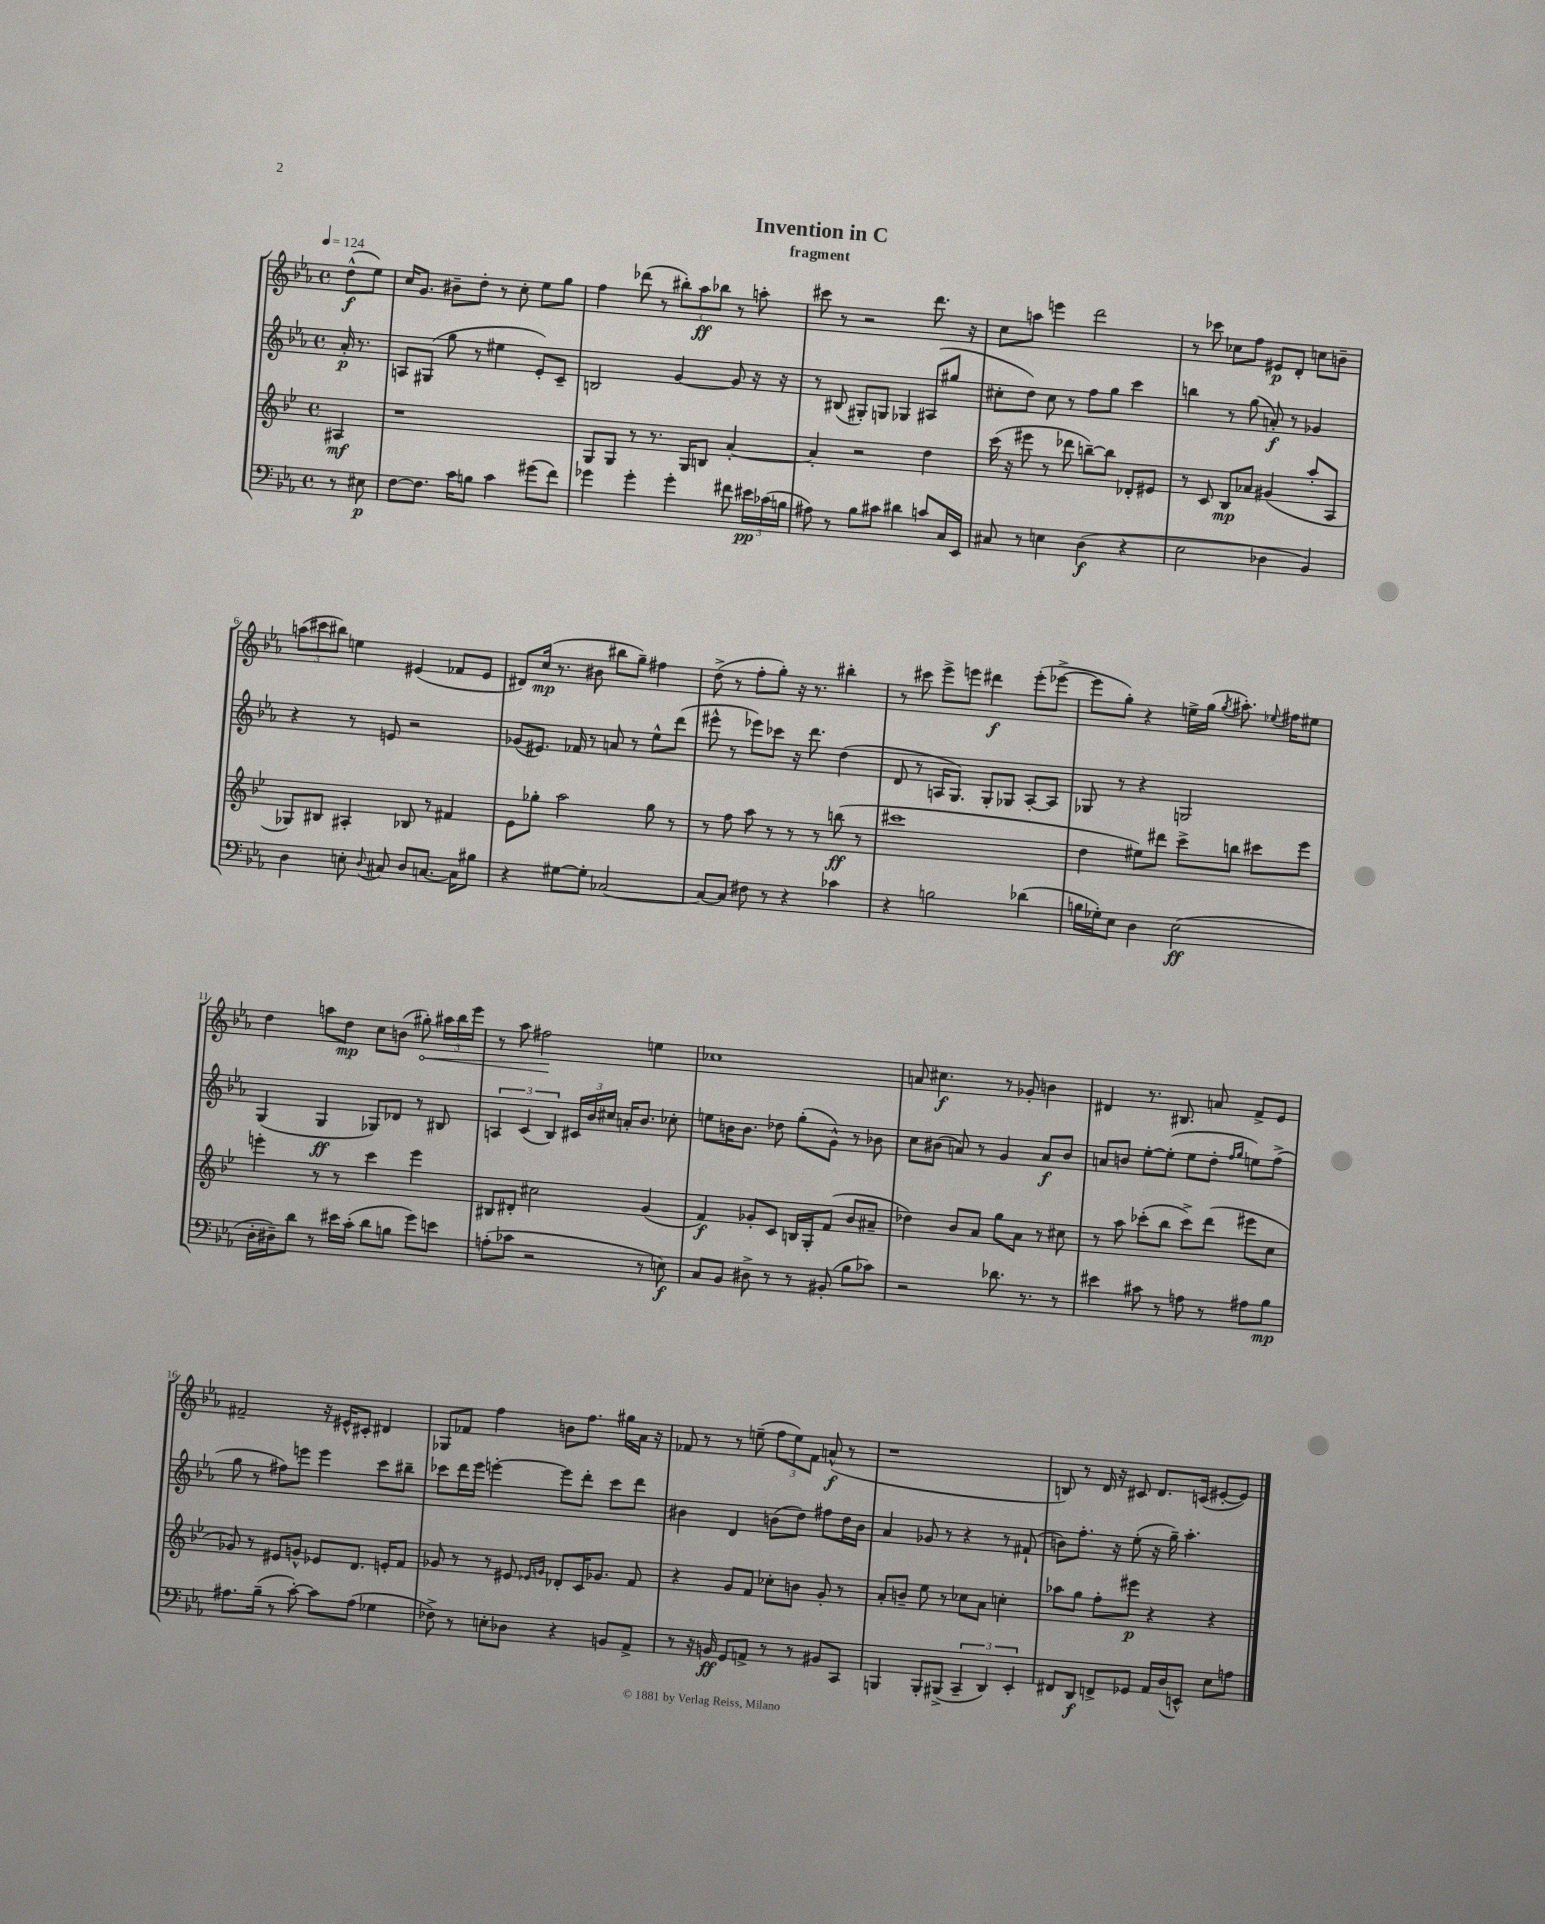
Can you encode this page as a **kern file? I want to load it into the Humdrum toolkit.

**kern	**dynam	**kern	**dynam	**kern	**dynam	**kern	**dynam
*part4	*part4	*part3	*part3	*part2	*part2	*part1	*part1
*staff4	*staff4	*staff3	*staff3	*staff2	*staff2	*staff1	*staff1
*clefF4	*	*clefG2	*	*clefG2	*	*clefG2	*
*k[b-e-a-]	*	*k[b-e-]	*	*k[b-e-a-]	*	*k[b-e-a-]	*
*M4/4	*	*M4/4	*	*M4/4	*	*M4/4	*
*met(c)	*	*met(c)	*	*met(c)	*	*met(c)	*
*MM124	*	*MM124	*	*MM124	*	*MM124	*
=	=	=	=	=	=	=	=
8r	.	4A#X/	mf	16a-'/	p	(8dd^^\L	f
.	.	.	.	8.r	.	.	.
8E#X\	p	.	.	.	.	8ee-\J)	.
=1	=1	=1	=1	=1	=1	=1	=1
[8F\L	.	1r	.	8An/L	.	16cc/KL	.
.	.	.	.	.	.	8.g/J	.
8.F\J]	.	.	.	(8G#X/J	.	.	.
.	.	.	.	8gg\	.	8b#X~\L	.
16c\KL	.	.	.	.	.	.	.
8Bn\J	.	.	.	8r	.	8dd'\J	.
4c\	.	.	.	4ee#X\	.	8r	.
.	.	.	.	.	.	8cc'\	.
(8g#X\L	.	.	.	8e-'/L)	.	8ee-\L	.
8f\J)	.	.	.	8c~/J	.	8gg\J	.
=2	=2	=2	=2	=2	=2	=2	=2
4g-X\	.	8G/L	.	2Bn/	.	4ff\	.
.	.	8G/J	.	.	.	.	.
4g-'\	.	8r	.	.	.	(8ddd-X\	.
.	.	8.r	.	.	.	8r	.
4g-'\	.	.	.	[4g/	.	12bb#X'\L)	.
.	.	16G/KL	.	.	.	.	.
.	.	.	.	.	.	12aa-\	ff
.	.	8Bn/J	.	.	.	.	.
.	.	.	.	.	.	12bb-X\J	.
8f#X\	.	[4a'/	.	8g/]	.	8r	.
24e#X\LL	pp	.	.	16r	.	8aan'\	.
(24c-X\	.	.	.	.	.	.	.
.	.	.	.	16r	.	.	.
24Bn\JJ	.	.	.	.	.	.	.
=3	=3	=3	=3	=3	=3	=3	=3
8A#X\)	.	4a'/]	.	8r	.	8ccc#X\	.
8r	.	.	.	(8B#X/	.	8r	.
8B-\L	.	2r	.	8G#X'/L)	.	2r	.
8c#X\J	.	.	.	8Gn/J	.	.	.
4d#X\	.	.	.	4G-X/	.	.	.
8cn/L	.	4dd\	.	(8A#X/L	.	8.ddd\	.
16C/L	.	.	.	8gg#X/J	.	.	.
16EE-/JJ	.	.	.	.	.	16r	.
=4	=4	=4	=4	=4	=4	=4	=4
8C#X/	.	(16ccc\	.	8cc#X'\L	.	8cc\L	.
.	.	16r	.	.	.	.	.
8r	.	8eee#X\	.	8dd\J)	.	8aan\J	.
4En\	.	8r	.	8cc#\	.	4eeen\	.
.	.	8ddd-X\	.	8r	.	.	.
(4D\	f	[8bbn~\L)	.	8ff\L	.	2ddd\	.
.	.	8bb\J]	.	8gg\J	.	.	.
4r	.	8d-X'/L	.	4ccc\	.	.	.
.	.	8e#X/J	.	.	.	.	.
=5	=5	=5	=5	=5	=5	=5	=5
2E-\	.	8r	.	4bbn\	.	8r	.
.	.	8c/	.	.	.	8ccc-X\	.
.	.	8B-/L	mp	8r	.	8cc-X\L	.
.	.	8a-X/J	.	(8gg\	.	8ff\J	.
4D-X\	.	(4g#X/	.	8an'/)	f	8e#X/L	p
.	.	.	.	8r	.	8d'/J	.
4BB-/)	.	8aa'/L	.	4g-X/	.	8ccn\L	.
.	.	8A/J	.	.	.	8bn~\J	.
!!LO:LB:g=z
=6	=6	=6	=6	=6	=6	=6	=6
4D\	.	8G-X/L)	.	4r	.	(12aan\L	.
.	.	.	.	.	.	12ccc#X\	.
.	.	8B#X/J	.	.	.	.	.
.	.	.	.	.	.	12bb#X\J)	.
8En'\	.	4A#X'/	.	8r	.	4een\	.
8qqD/	.	.	.	.	.	.	.
8C#X/	.	.	.	8en/	.	.	.
8D/L	.	8B-X/	.	2r	.	(4e#X/	.
[8.Cn/J	.	8r	.	.	.	.	.
.	.	4f#X/	.	.	.	8f-X/L	.
16C\KL]	.	.	.	.	.	.	.
8B#X\J	.	.	.	.	.	8e#/J	.
=7	=7	=7	=7	=7	=7	=7	=7
4r	.	8e-\L	.	(8g-X/L	.	8d#X/L)	.
.	.	8gg-X'\J	.	8.e#X/J)	.	(16cc/Jk	mp
.	.	.	.	.	.	8.r	.
[8G#X\L	.	2aa\	.	.	.	.	.
.	.	.	.	16f-X/	.	.	.
8G#'\J]	.	.	.	8r	.	8b#X\	.
[2C-X/	.	.	.	8an/	.	8bb#X\L	.
.	.	.	.	8r	.	8gg~\J)	.
.	.	8gg-\	.	8ee-^^\L	.	4ff#X\	.
.	.	8r	.	(8ddd\J	.	.	.
=8	=8	=8	=8	=8	=8	=8	=8
8C-/L_	.	8r	.	8eee#X^^\	.	(8dd^\	.
8C-/J]	.	8ff\	.	8r	.	8r	.
8F#X\	.	8aa\	.	8eee-X\L)	.	8ff'\L	.
8r	.	8r	.	8ccc-X\J	.	8gg'\J)	.
4r	.	8r	.	16r	.	16r	.
.	.	.	.	8.ddd\	.	8.r	.
.	.	8r	.	.	.	.	.
4c-X\	.	(8bbn\	ff	(4dd\	.	4bb#X'\	.
.	.	8r	.	.	.	.	.
=9	=9	=9	=9	=9	=9	=9	=9
4r	.	1ccc#X	.	8d/	.	8r	.
.	.	.	.	8r	.	8ccc#X\	.
2Bn\	.	.	.	16An/KL	.	8eee-^\L	.
.	.	.	.	8.G/J)	.	.	.
.	.	.	.	.	.	8eeen\J	.
.	.	.	.	8G'/L	.	4ddd#X\	f
.	.	.	.	8G-X/J	.	.	.
(4d-X\	.	.	.	[8A'/L	.	(8eee'\L	.
.	.	.	.	8A/J]	.	[8eee-X^\J	.
=10	=10	=10	=10	=10	=10	=10	=10
16Bn\LL	.	4dd\	.	8G-X/	.	8eee-\L]	.
16G-X'\J)	.	.	.	.	.	.	.
8E-\J	.	.	.	8r	.	8gg'\J)	.
4D\	.	8ee#X\L)	.	4r	.	4r	.
.	.	8ddd#X\J	.	.	.	.	.
(2E-\	ff	8ccc^\L	.	2Gn/	.	16een^\LL	.
.	.	.	.	.	.	(16gg\JJ	.
.	.	.	.	.	.	8qgg/	.
.	.	8bbn\J	.	.	.	8.aa#X'\)	.
.	.	8ccc#X\L	.	.	.	.	.
.	.	.	.	.	.	8qqee-X/	.
.	.	.	.	.	.	16ff#X\KL	.
.	.	8eee-\J	.	.	.	8ee#X\J	.
!!LO:LB:g=z
=11	=11	=11	=11	=11	=11	=11	=11
16D'\LL	.	4eeen'\	.	(4G/	.	4dd\	.
16D#X~\J)	.	.	.	.	.	.	.
8d\J	.	.	.	.	.	.	.
8r	.	8r	.	4G/	ff	8aan\L	.
16e#X\LL	.	8r	.	.	.	8dd\J	mp
(16c'\JJ	.	.	.	.	.	.	.
8d\L	.	4ccc\	.	8G-X/L)	.	8cc\L	.
8Bn\J	.	.	.	8d-X/J	.	(8bn\J	.
!	!	!	!	!	!	!	!LO:HP:b
8g\L)	.	4eee\	.	8r	.	8gg#X'\)	<
8en\J	.	.	.	8B#X/	.	24aa#X\LL	.
.	.	.	.	.	.	24bb-\	.
.	.	.	.	.	.	24eee-\JJ	.
=12	=12	=12	=12	=12	=12	=12	=12
(8An'\L	.	8B#X/L	.	6An/	.	8r	.
8c-X\J	.	8d#X'/J	.	.	.	8aa-\	.
.	.	.	.	(6c/	.	.	.
2r	.	2cc#X\	.	.	.	2ff#X\	.
.	.	.	.	6B-/)	.	.	.
.	.	.	.	24c#X/LL	.	.	.
.	.	.	.	24b-/	.	.	.
.	.	.	.	24cc#X/JJ	.	.	.
.	.	.	.	16an'/KL	.	.	.
.	.	.	.	8.b-/J	.	.	.
8r	.	(4g/	.	.	.	4een\	[
8En\)	f	.	.	8cc-X'\	.	.	.
=13	=13	=13	=13	=13	=13	=13	=13
8C/L	.	4f/)	f	8een\L	.	1cc-X	.
8BB-/J	.	.	.	16bn\K	.	.	.
.	.	.	.	8.b\J	.	.	.
8D#X^\	.	8g-X'/L	.	.	.	.	.
8r	.	8c/J	.	8dd-X\	.	.	.
8r	.	16Bn/LL	.	(8gg'\L	.	.	.
.	.	16G'/J	.	.	.	.	.
(8BB#X'/	.	(8f/J	.	8g^^\J)	.	.	.
8B-\L	.	8b-/L	.	8r	.	.	.
8c-X\J)	.	8a#X~/J	.	8b-X\	.	.	.
=14	=14	=14	=14	=14	=14	=14	=14
2r	.	4dd-X\)	.	8cc\L	.	8an/	.
.	.	.	.	(8b#X\J	.	4.cc#X\	f
.	.	8b-/L	.	8an/)	.	.	.
.	.	8a/J	.	8r	.	.	.
8.d-X\	.	8gg\L	.	4g/	.	8r	.
.	.	8a\J	.	.	.	8g-X'/	.
8.r	.	.	.	.	.	.	.
.	.	8r	.	8a/L	f	4bn\	.
8r	.	8cc#X\	.	8b#/J	.	.	.
=15	=15	=15	=15	=15	=15	=15	=15
4e#X\	.	8r	.	8an/L	.	4d#X/	.
.	.	8aa\	.	8bn/J	.	.	.
8c#X\	.	(8ccc-X'\L	.	[8ee-'\L	.	8.r	.
8r	.	8bb-\J	.	(8ee-'\J]	.	.	.
.	.	.	.	.	.	8.B#X/	.
8An\	.	8ccc-^\L)	.	8ee-\L	.	.	.
8r	.	(8ddd\J	.	8dd'\J	.	8an/	.
.	.	.	.	16qqff/LL	.	.	.
.	.	.	.	16qqgg/JJ	.	.	.
8A#X\L	.	8eee#X\L	.	8een\L)	.	8f^/L	.
8B-\J	mp	8cc\J	.	(8ff^\J	.	8e-/J	.
!!LO:LB:g=z
=16	=16	=16	=16	=16	=16	=16	=16
8.A#X\L	.	8g-X/)	.	8gg\	.	2f#X~/	.
.	.	8r	.	8r	.	.	.
(16B-~\Jk	.	.	.	.	.	.	.
8r	.	8e#X/L	.	8ff#X\L)	.	.	.
[8c'\)	.	8gn^^/J	.	8eeen\J	.	.	.
8c\L]	.	8e-X/L	.	4eee\	.	16r	.
.	.	.	.	.	.	16e#X^^/KL	.
(8A#\J	.	8.d/J	.	.	.	8c#X'/J	.
4G-X\	.	.	.	8ccc\L	.	4d#X/	.
.	.	16en'/KL	.	.	.	.	.
.	.	8f/J	.	8bb#X~\J	.	.	.
=17	=17	=17	=17	=17	=17	=17	=17
8F-X^\)	.	8g-X/	.	8ccc-X\L	.	8G-X/L	.
8r	.	8r	.	16ddd\L	.	8f-X/J	.
.	.	.	.	16eee-\JJ	.	.	.
8En'\L	.	8r	.	[4eeen'\	.	4ff\	.
8D-X\J	.	8e#X/	.	.	.	.	.
.	.	16qqe-X/LL	.	.	.	.	.
.	.	16qqgn/JJ	.	.	.	.	.
4r	.	8d-X'/L	.	8eee\L]	.	8bn\L	.
.	.	16c/K	.	8ddd'\J	.	8.ff\J	.
.	.	8.g-X/J	.	.	.	.	.
8BBn/L	.	.	.	8ccc-\L	.	.	.
.	.	.	.	.	.	16gg#X\LL	.
8AA-^/J	.	8f/	.	8ddd\J	.	16a-\JJ	.
.	.	.	.	.	.	16r	.
=18	=18	=18	=18	=18	=18	=18	=18
8r	.	4r	.	4b#X\	.	8f-X/	.
16r	.	.	.	.	.	8r	.
16BBn/	ff	.	.	.	.	.	.
8GG/L	.	8g/L	.	4d/	.	8r	.
8AAn^/J	.	8f/J	.	.	.	(8een~\	.
8r	.	8cc-X'\L	.	(8bn\L	.	12ff\L	.
.	.	.	.	.	.	12ee\)	.
8r	.	8bn\J	.	8dd\J)	.	.	.
.	.	.	.	.	.	12f-\J	.
8BB#X/L	.	8g'/	.	8ff#X\L	.	(8an^^/	f
8CC/J	.	8r	.	16dd\L	.	8r	.
.	.	.	.	16b\JJ	.	.	.
=19	=19	=19	=19	=19	=19	=19	=19
4BBBn/	.	8a'/L	.	4a-/	.	1r	.
.	.	8bn~/J	.	.	.	.	.
8BBB'/L	.	8ee-\	.	8g-X/	.	.	.
(8BBB#X^/J	.	8r	.	8r	.	.	.
6CC~/	.	8cc-X\L	.	4r	.	.	.
.	.	8a\J	.	.	.	.	.
6DD/)	.	.	.	.	.	.	.
.	.	4ccn'\	.	8r	.	.	.
6EE-'/	.	.	.	.	.	.	.
.	.	.	.	(8f#X`/	.	.	.
=20	=20	=20	=20	=20	=20	=20	=20
8FF#X/L	.	8aa-X\L	.	8bn\L)	.	8Bn/)	.
8DD/J	f	8gg\J	.	8.ff'\J	.	8r	.
8FFn^/L	.	8ff'\L	.	.	.	16d/	.
.	.	.	.	16r	.	16r	.
8GG-X/J	.	8eee#X\J	p	(8ee-'\	.	8c#X/	.
16AA-/LL	.	4r	.	16r	.	8.d/L	.
(16D/J	.	.	.	16gg~\)	.	.	.
8EEn^^/J)	.	.	.	4.aa-'\	.	.	.
.	.	.	.	.	.	(16cn/Jk	.
8E-\L	.	4r	.	.	.	[8e#X'/L	.
8An\J	.	.	.	.	.	8e#/J])	.
==	==	==	==	==	==	==	==
*-	*-	*-	*-	*-	*-	*-	*-
